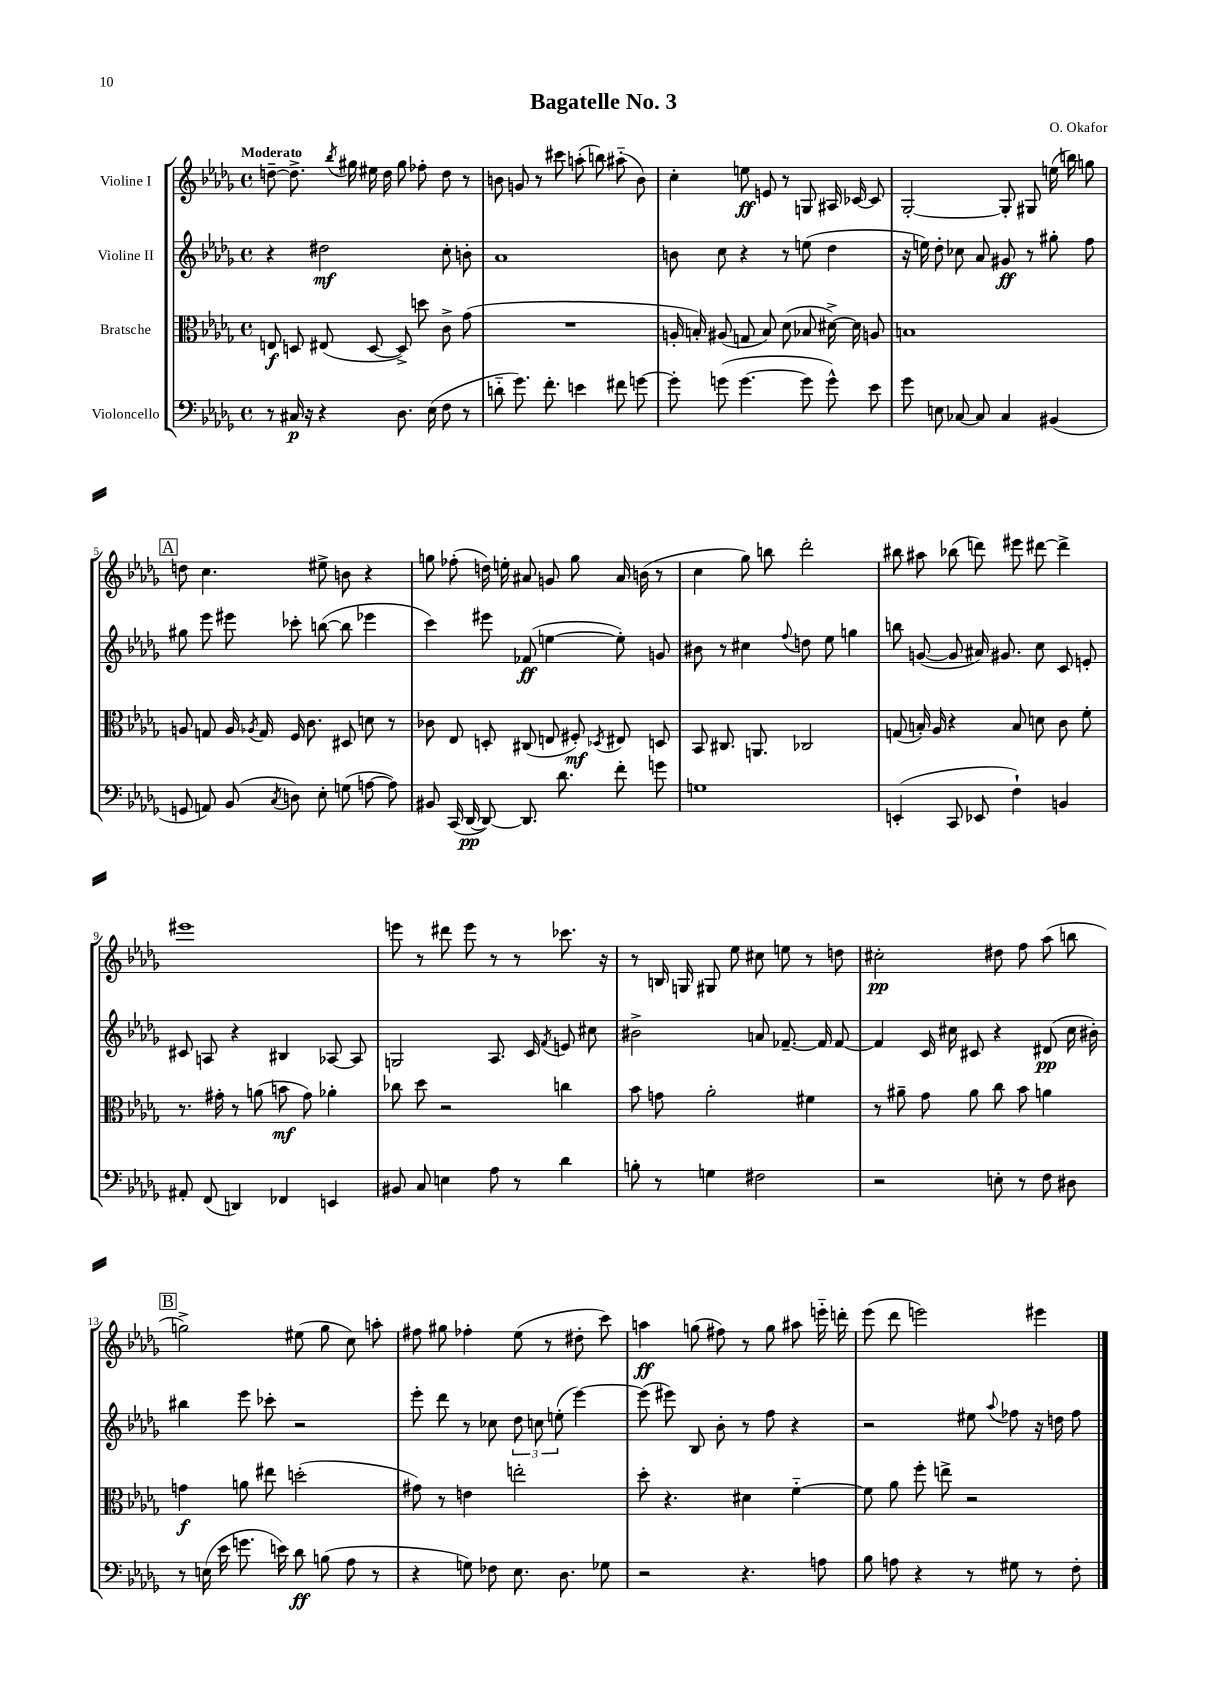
\header { title = "Bagatelle No. 3" composer = "O. Okafor" }
<<
\new StaffGroup <<
\new Staff = "s0" \with { instrumentName = "Violine I" } {
    \clef treble \key des \major \defaultTimeSignature \time 4/4 \tempo "Moderato"
    \autoBeamOff d''8~-- d''8.-> \acciaccatura { bes''8 } gis''16 eis''16 d''16 gis''8 fes''8-. d''8 r8 |
    b'8 g'8 r8 cis'''8 a''8-.( b''8) ais''8-_( b'8) |
    c''4-. e''8\ff e'8 r8 g8 ais16 ces'16~ ces'8 |
    ges2~-. ges8-. gis8 e''16( b''16) g''8 |
    \mark \markup { \box "A" } d''8 c''4. eis''8-> b'8 r4 |
    g''8 fes''8-.( d''16) e''16-. ais'8 g'8 g''8 ais'16 b'16( r8 |
    c''4 ges''8) b''8 des'''2-. |
    bis''8 ais''8 bes''8( d'''8) eis'''8 dis'''8~ dis'''4-> |
    eis'''1 |
    e'''8 r8 dis'''8 e'''8 r8 r8 ces'''8. r16 |
    r8 b16 g16 gis8 ees''8 cis''8 e''8 r8 d''8 |
    cis''2-.\pp dis''8 f''8 aes''8( b''8 |
    \mark \markup { \box "B" } g''2->) eis''8( g''8 c''8) a''8-. |
    fis''8 gis''8 fes''4-. ees''8( r8 dis''8-. c'''8) |
    a''4\ff g''8( fis''8) r8 g''8 ais''8 e'''16-_ d'''16-. |
    ees'''8( des'''8 e'''2) eis'''4 \bar "|." |
}
\new Staff = "s1" \with { instrumentName = "Violine II" } {
    \clef treble \key des \major \defaultTimeSignature \time 4/4
    \autoBeamOff r4 dis''2\mf c''8-. b'8-. |
    aes'1 |
    b'8 c''8 r4 r8 e''8( des''4 |
    r16 e''16) des''8-. ces''8 aes'8 gis'8\ff r8 gis''8-. f''8 |
    \mark \markup { \box "A" } gis''8 ees'''8 eis'''8 ces'''8-. b''8~( b''8 ees'''4 |
    c'''4) eis'''8 fes'8\ff( e''4~ e''8-.) g'8 |
    bis'8 r8 cis''4 \appoggiatura { f''8 } d''8 ees''8 g''4 |
    b''8 g'8~( g'8 ais'16) gis'8. c''8 c'8 e'8-. |
    cis'8 a8 r4 bis4 aes8~ aes8 |
    g2 aes8. c'16 \acciaccatura { f'8 } e'8 cis''8 |
    bis'2-> a'8 fes'8.~-- fes'16 fes'8~ |
    fes'4 c'16 cis''16 cis'8 r4 dis'8\pp( cis''16 bis'16-.) |
    \mark \markup { \box "B" } bis''4 ees'''8 ces'''8-. r2 |
    ees'''8-. des'''8 r8 ces''8 \tuplet 3/2 { des''8 c''8 e''8-.( } ees'''4~) |
    ees'''8( eis'''8) bes8 bes'8-. r8 f''8 r4 |
    r2 eis''8 \appoggiatura { aes''8 } fes''8 r16 d''16 fes''8 \bar "|." |
}
\new Staff = "s2" \with { instrumentName = "Bratsche" } {
    \clef alto \key des \major \defaultTimeSignature \time 4/4
    \autoBeamOff e8\f d8 eis8( d8~ d8->) d''8 c'8-> ges'8( |
    R1 |
    a16-. b16-.) ais8( g8 b8) des'8( bes8 dis'16~->) dis'16 a8 |
    b1 |
    \mark \markup { \box "A" } a8 g8 a16 \acciaccatura { aes8 } g16 f16 c'8. dis8 d'8 r8 |
    ces'8 ees8 d8-. cis8( e8 fis8-.\mf) \acciaccatura { des8 } eis8 d8 |
    bes,8 cis8. a,8. ces2 |
    g8( b16-.) aes16 r4 b8 d'8 c'8 f'8-. |
    r8. gis'16-. r8 a'8( b'8\mf gis'8) aes'4-. |
    ces''8 des''8 r2 c''4 |
    bes'8 g'8 aes'2-. fis'4 |
    r8 ais'8-- ges'8 ais'8 c''8 bes'8 a'4 |
    \mark \markup { \box "B" } g'4\f a'8 eis''8 d''2-.( |
    gis'8) r8 e'4 e''2-. |
    des''8-. r4. dis'4 f'4~-_ |
    f'8 aes'8 f''8-. e''8-> r2 \bar "|." |
}
\new Staff = "s3" \with { instrumentName = "Violoncello" } {
    \clef bass \key des \major \defaultTimeSignature \time 4/4
    \autoBeamOff r8 cis16\p r16 r4 des8. ees16( f8 r8 |
    d'8-_ ges'8.) f'8.-. e'4 fis'8 g'8~ |
    g'8-. g'8( g'4.~ g'8 g'8-^) ees'8 |
    ges'8 e8 ces8~ ces8 ces4 bis,4( |
    \mark \markup { \box "A" } g,8 a,8) bes,8( \acciaccatura { c8 } d8) ees8-. g8( a8~ a8) |
    bis,8 c,16( des,16~\pp des,8~) des,8. des'8. f'8-. g'8 |
    g1 |
    e,4-.( c,8 ees,8 f4-!) b,4 |
    ais,8-. f,8( d,4) fes,4 e,4 |
    bis,8 c8 e4 aes8 r8 des'4 |
    b8-. r8 g4 fis2 |
    r2 e8-. r8 f8 dis8 |
    \mark \markup { \box "B" } r8 e16( ees'16 g'8. e'16) des'8\ff b8( aes8 r8 |
    r4 g8) fes8 ees8. des8. ges8 |
    r2 r4. a8 |
    bes8 a8 r4 r8 gis8 r8 f8-. \bar "|." |
}
>>
>>
